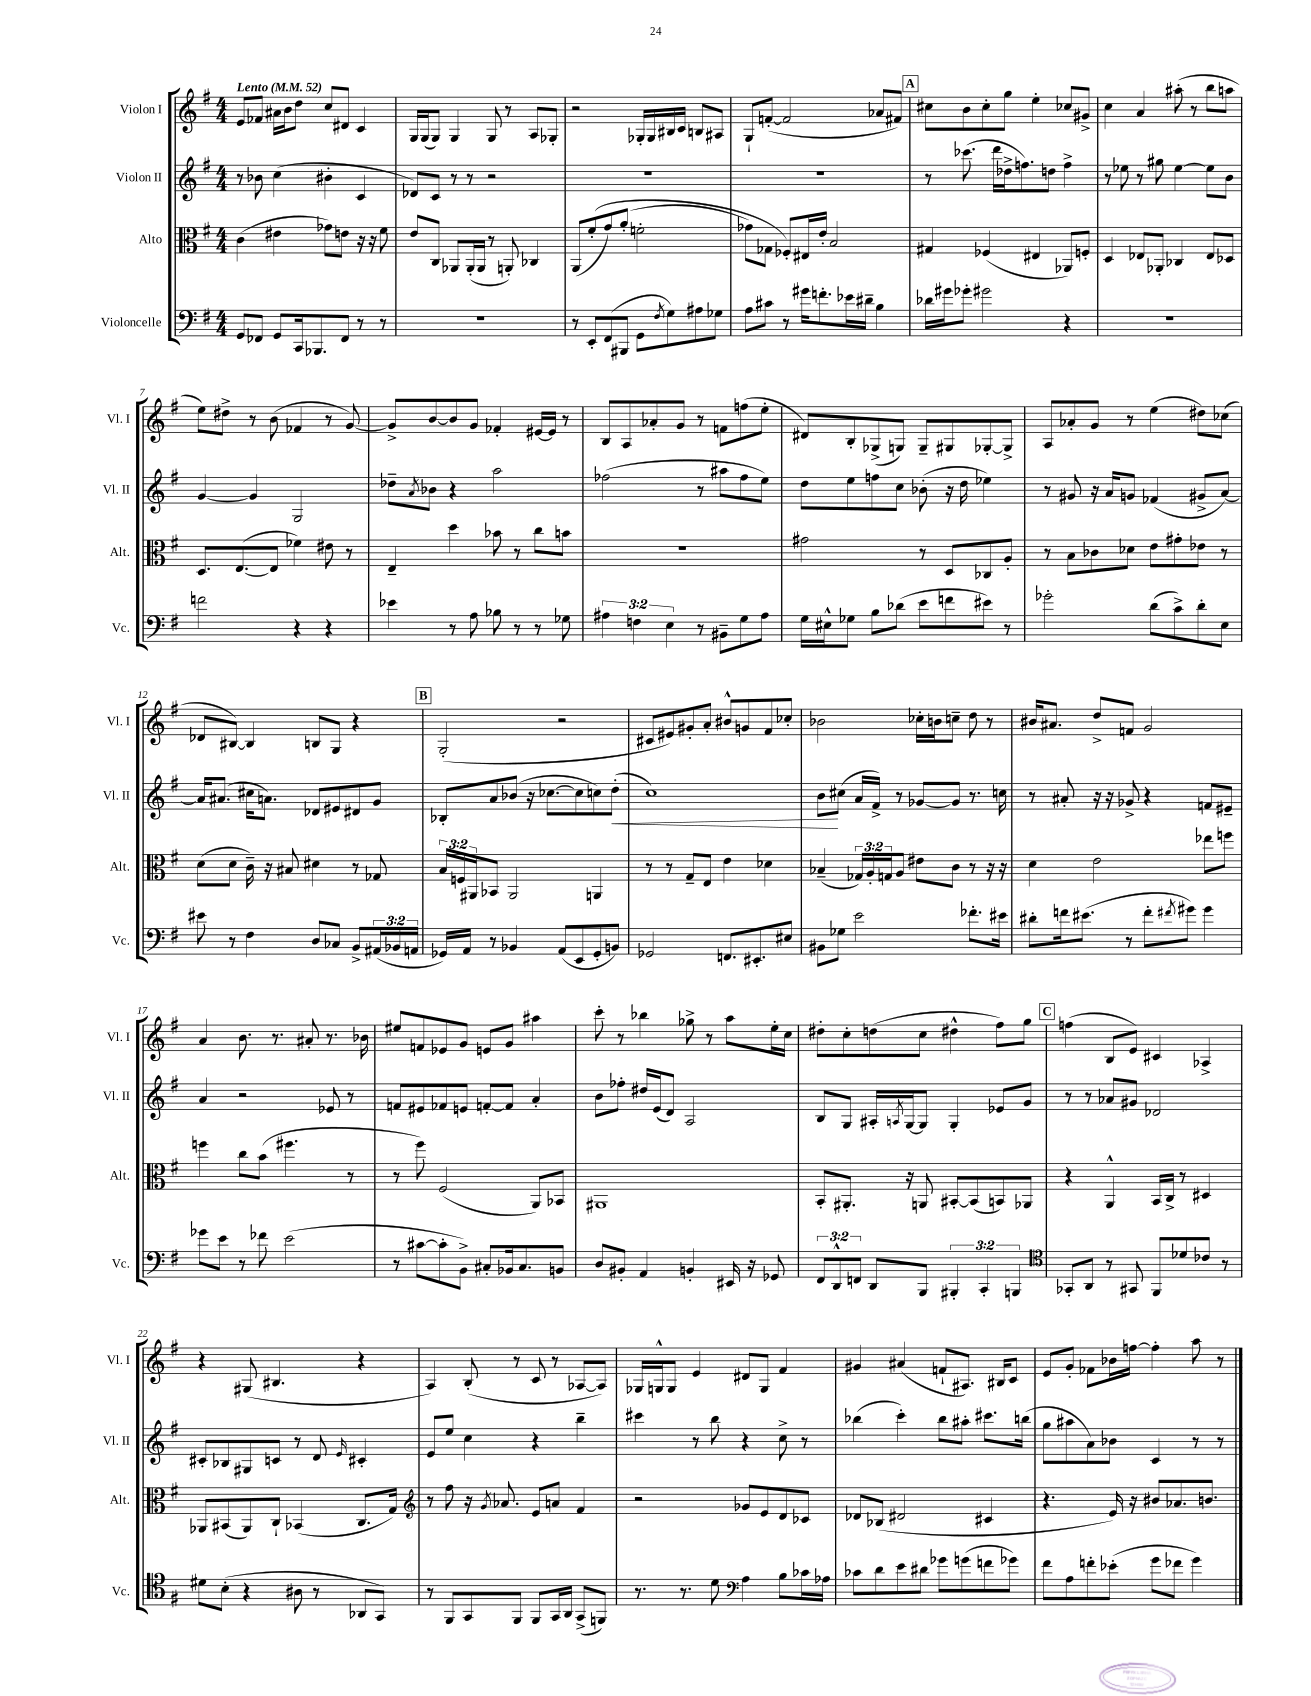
<<
\new StaffGroup <<
\new Staff = "s0" \with { instrumentName = "Violon I" shortInstrumentName = "Vl. I" } {
    \clef treble \key g \major \numericTimeSignature \time 4/4 \tempo "Lento" 4 = 52
    e'8 fes'8 ais'16 b'16 d''8 c''8 dis'8 c'4 |
    g16 g16( g8) g4 g8 r8 a8 ges8-. |
    r2 ges16-. ges16 bis16 c'16 b8 ais8 |
    g8-! f'8~-.( f'2 aes'8 fis'8) |
    \mark \markup { \box "A" } cis''8 b'8 cis''8-. g''8 e''4-. ces''8 gis'8-> |
    c''4 a'4 ais''8-.( r8 b''8 a''8 |
    e''8) dis''8-> r8 b'8( fes'4 r8 g'8~) |
    g'8-> b'8~ b'8 g'8 fes'4-. eis'16~ eis'16 r8 |
    b8 a8 aes'8-. g'8 r8 f'8 f''8( e''8-. |
    dis'8) b8-. ges8->( g8) g8-- gis8 ges8~-. ges8-> |
    a8 aes'8-. g'8 r8 e''4( dis''8) ces''8( |
    des'8 bis8~) bis4 b8 g8 r4 |
    \mark \markup { \box "B" } g2-.( r2 |
    cis'8 eis'8) gis'8-. a'8-. bis'8-^ g'8 fis'8 ces''8-. |
    bes'2 ces''16-. b'16 c''8-- d''8 r8 |
    bis'16 ais'8. d''8-> f'8 g'2 |
    a'4 b'8. r8. ais'8-. r8. bes'16 |
    eis''8 f'8 ees'8 g'8 e'8 g'8 ais''4 |
    c'''8-. r8 bes''4 ges''8-> r8 a''8 e''16-. c''16 |
    dis''8-. c''8-. d''8( c''8 dis''4-^ fis''8) g''8 |
    \mark \markup { \box "C" } f''4( b8 e'8) cis'4 aes4-> |
    r4 gis8( bis4. r4 |
    a4) b8-.( r8 c'8 r8 aes8~ aes8) |
    ges16 g16-^ g8 e'4 dis'8 g8 fis'4 |
    gis'4 ais'4( f'8-! ais8.) bis16 c'8 |
    e'8 g'8-. fes'8 bes'16 f''16~ f''4-. a''8 r8 \bar "|." |
}
\new Staff = "s1" \with { instrumentName = "Violon II" shortInstrumentName = "Vl. II" } {
    \clef treble \key g \major \numericTimeSignature \time 4/4
    r8 bes'8 c''4( bis'4-. c'4 |
    des'8) c'8 r8 r8 r2 |
    R1 |
    R1 |
    \mark \markup { \box "A" } r8 ces'''8.( d'''16 des''16-> f''8.) d''8 f''4-> |
    r8 ees''8 r8 gis''8 ees''4~ ees''8 b'8 |
    g'4~ g'4 g2 |
    des''8-- \acciaccatura { a'8 } bes'8 r4 a''2 |
    fes''2( r8 ais''8 fes''8 e''8) |
    d''8 e''8 f''8 c''8 bes'8-.( r16 d''16 ees''4) |
    r8 gis'8 r16 a'16 g'8 fes'4( gis'8-> a'8~) |
    a'16 ais'8.( cis''16 a'8.) des'8 eis'8 dis'8 g'8 |
    \mark \markup { \box "B" } bes8-. a'8 bes'8( r16 ces''8.~ ces''8 c''8) d''8-.\<( |
    c''1) |
    b'8\! cis''8( a'16 fis'16->) r8 ges'8~ ges'8 r8. c''16 |
    r8 ais'8-. r16 r16 ges'8-> r4 f'8 eis'8-- |
    a'4 r2 ees'8 r8 |
    f'8 eis'8 fes'8 e'8 f'8~-. f'8 a'4-. |
    b'8 fes''8-. dis''16 e'16( d'8) a2 |
    b8 g8 ais16-. \acciaccatura { a8 } g16~ g8 g4-. ees'8 g'8 |
    \mark \markup { \box "C" } r8 r8 aes'8 gis'8 des'2 |
    cis'8-. bes8 gis8 c'8 r8 d'8 \grace { e'16 } cis'4-. |
    e'8 e''8 c''4 r4 b''4-- |
    cis'''4 r8 b''8 r4 c''8-> r8 |
    bes''4( c'''4-.) bes''8 ais''8-. cis'''8. b''16( |
    g''8 ais''8 a'8) bes'8 c'4 r8 r8 \bar "|." |
}
\new Staff = "s2" \with { instrumentName = "Alto" shortInstrumentName = "Alt." } {
    \clef alto \key g \major \numericTimeSignature \time 4/4 \override Staff.TupletNumber.text = #tuplet-number::calc-fraction-text
    c'4( eis'4 ges'8) e'8 r16 r16 fis'8 |
    e'8 c8 aes,8 aes,16-.( aes,16 r8 a,8-.) ces4 |
    a,8( fis'8-.\( g'8) a'8-.( f'2-. |
    ges'8) ges8 fes8-.\) eis16 e'16-. b2 |
    \mark \markup { \box "A" } gis4 fes4( eis4 aes,8) f8-. |
    d4 ees8 aes,8-. ces4 ees8 des8 |
    d8. e8.~( e8 fes'4) eis'8 r8 |
    e4-- d''4 bes'8 r8 c''8 b'8 |
    R1 |
    gis'2 r8 d8 ces8 a8-. |
    r8 b8 ces'8 des'8 e'8 gis'8-. ees'8 r8 |
    d'8( d'8 c'16--) r16 bis8 dis'4 r8 ges8 |
    \mark \markup { \box "B" } \tuplet 3/2 { b16 f16 ais,16 } bes,8 ais,2 a,4 |
    r8 r8 g8-- e8 e'4 des'4 |
    bes4--( \tuplet 3/2 { ges16) a16-. g16 } a8 eis'8 c'8 r8 r16 r16 |
    d'4 e'2 ees''8 f''8 |
    f''4 c''8 b'8( fis''4. r8 |
    r8 fis''8) fis2( a,8) bes,8 |
    ais,1 |
    b,8-. ais,8.-. r16 a,8 bis,8~-. bis,8( b,8) aes,8 |
    \mark \markup { \box "C" } r4 a,4-^ b,16 c16-> r8 dis4 |
    aes,8 bis,8( aes,8) c8-! bes,4( c8. g16) |
    \clef treble r8 fis''8 r16 \acciaccatura { g'8 } aes'8. e'8 a'8 fis'4 |
    r2 ges'8 e'8 d'8 ces'8 |
    des'8 bes8( dis'2 cis'4 |
    r4. e'16) r16 bis'8 aes'8. b'8. \bar "|." |
}
\new Staff = "s3" \with { instrumentName = "Violoncelle" shortInstrumentName = "Vc." } {
    \clef bass \key g \major \numericTimeSignature \time 4/4 \override Staff.TupletNumber.text = #tuplet-number::calc-fraction-text
    g,8 fes,8 g,8 c,16 bes,,8. fes,8 r8 r8 |
    R1 |
    r8 e,8-. fis,8( bis,,8 g,8 \acciaccatura { fis8 } g8) ais8 ges8 |
    a8 cis'8 r8 gis'16 f'8.-. ees'16 dis'16-- b4 |
    \mark \markup { \box "A" } des'16 gis'16 ges'8-. gis'2 r4 |
    R1 |
    f'2 r4 r4 |
    ees'4 r8 a8 bes8 r8 r8 ges8 |
    \tuplet 3/2 { ais4 f4 e4 } r8 bis,8-- g8 ais8 |
    g16 eis16-^ ges8 b8 des'8( e'8 f'8 eis'8) r8 |
    ges'2-. d'8( c'8->) d'8-. e8 |
    eis'8 r8 fis4 d8 ces8 b,8-> \tuplet 3/2 { ais,16( bes,16 a,16 } |
    \mark \markup { \box "B" } ges,16) a,16 r8 bes,4 a,8( e,8 ges,8-. b,8) |
    ges,2 f,8. eis,8.-. eis8 |
    bis,8 ges8 e'2 fes'8.-. eis'16 |
    dis'8-. f'16 eis'8.( r8 f'8-. \acciaccatura { fis'8 } gis'8) gis'4 |
    ges'8 e'8 r8 fes'8 e'2( |
    r8 cis'8~ cis'8-. b,8->) cis8-. bes,16 cis8. b,8 |
    d8 bis,8-. a,4 b,4-. eis,16 r16 ges,8 |
    \tuplet 3/2 { fis,8 d,8-^ f,8 } d,8 b,,8 \tuplet 3/2 { bis,,4-. c,4-. b,,4 } |
    \mark \markup { \box "C" } \clef tenor ges,8-. a,8 r8 gis,8 fis,8 des'8 ces'8 r8 |
    dis'8 b8-.( r4 ais8 r8 aes,8 g,8) |
    r8 fis,8 g,8 fis,8 fis,8 g,16 a,16 g,8->( f,8) |
    r8. r8. d'8 \clef bass a4 b8 ces'16 aes16 |
    ces'8 d'8 e'8 dis'8 ges'8 g'8( f'8 ges'8) |
    fis'8 a8 f'8-. ees'8-.( g'8 fes'8 g'4) \bar "|." |
}
>>
>>
